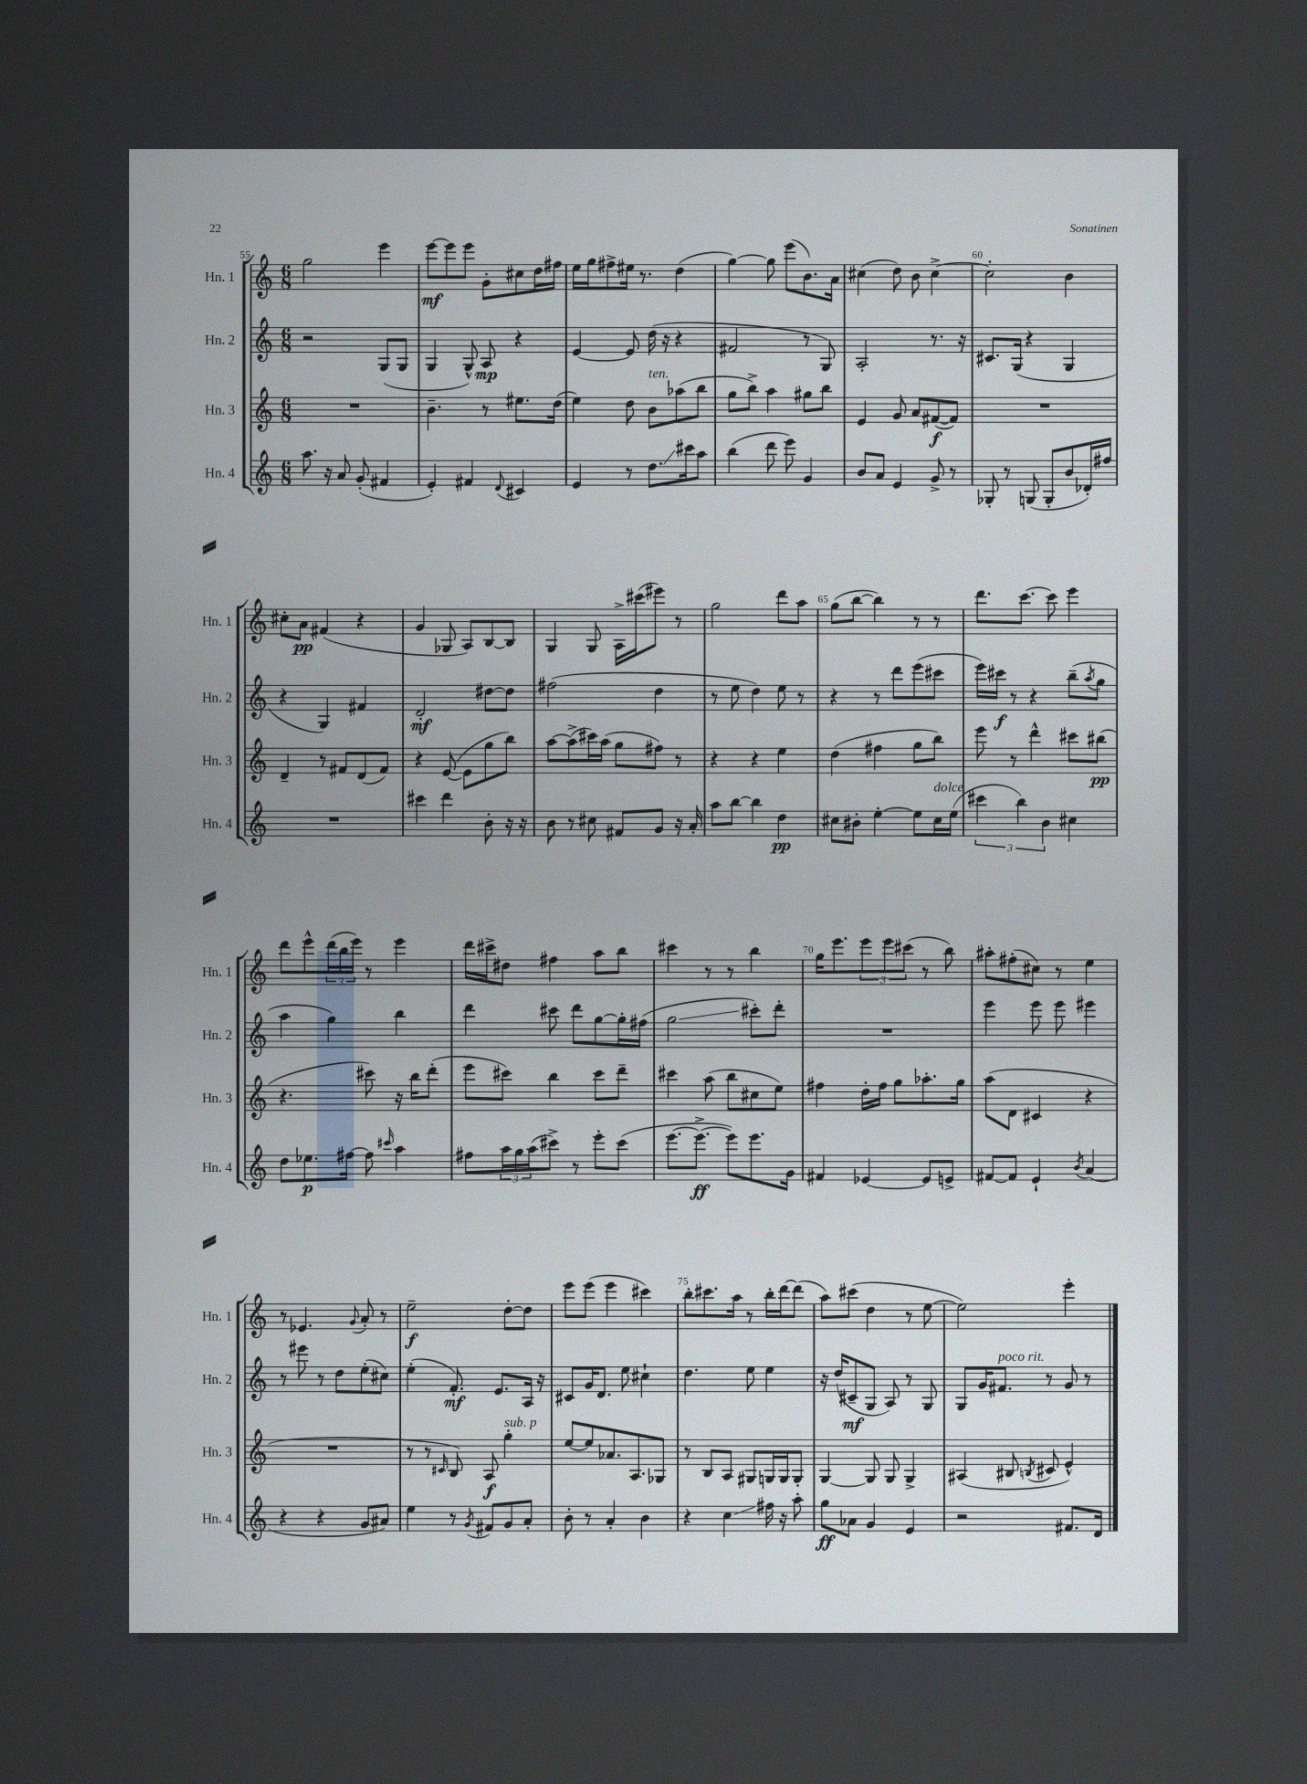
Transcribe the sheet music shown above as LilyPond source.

<<
\new StaffGroup <<
\new Staff = "s0" \with { instrumentName = "Hn. 1" shortInstrumentName = "Hn. 1" } {
    \clef treble \key c \major \numericTimeSignature \time 6/8
    g''2 e'''4 |
    e'''8~\mf e'''8 e'''8 g'8-. cis''8 d''16 fis''16 |
    e''16 g''16 fis''8-> eis''16 r8. d''4( |
    g''4~) g''8 e'''8( b'8.) a'16 |
    cis''4( d''8) b'8 cis''4~-> |
    cis''2-. b'4 |
    cis''8-. a'8\pp fis'4( r4 |
    g'4 ges8 a8) b8~ b8 |
    g4 g8 a16-> cis'''16( eis'''8) r8 |
    g''2 d'''8 a''8 |
    g''8( b''8~ b''4) r8 r8 |
    d'''8. c'''8.~ c'''8 e'''4 |
    d'''8 e'''8-^ \tuplet 3/2 { d'''16( b''16 e'''16) } r8 e'''4 |
    d'''16 cis'''16-> dis''8 fis''4 a''8 b''8 |
    cis'''4 r8 r8 b''4 |
    g''16 e'''8. \tuplet 3/2 { e'''8 e'''8 cis'''8( } r8 b''8) |
    ais''8-. fis''8-.( cis''8) r8 e''4 |
    r8 ees'4. \appoggiatura { g'8 } a'8-. r8 |
    e''2--\f d''8~-. d''8 |
    e'''8 e'''8( e'''4 cis'''4) |
    b''8-. cis'''8. a''16 r8 b''16-. d'''16~ d'''8( |
    a''8) cis'''8( d''4 r8 e''8~ |
    e''2) e'''4-. \bar "|." |
}
\new Staff = "s1" \with { instrumentName = "Hn. 2" shortInstrumentName = "Hn. 2" } {
    \clef treble \key c \major \numericTimeSignature \time 6/8
    r2 g8( g8 |
    g4 g8-^) a8\mp r4 |
    e'4~ e'8 d''16( r16 r4 |
    fis'2 r8 g8) |
    a2-. r8. r16 |
    cis'8. g16( r4 g4 |
    r4 g4) fis'4 |
    d'2-.\mf dis''8~ dis''8 |
    fis''2( d''4 |
    r8 e''8 d''4) e''8 r8 |
    r4 r8 d'''8 e'''8( cis'''8 |
    e'''16) cis'''16\f r8 r4 b''8--( \acciaccatura { a''8 } g''8 |
    a''4 g''4) b''4 |
    d'''4 cis'''8 d'''8 g''8~ g''16-. fis''16( |
    g''2\glissando cis'''8-.) d'''8-. |
    R2. |
    e'''4 e'''8 e'''8 eis'''4 |
    r8 eis'''8 r8 d''8 e''8-.( cis''8) |
    e''4-.( f'8.-.\mf) e'8. a16 r16 |
    cis'8 g'16 d'8. e''8 cis''4-! |
    d''4. e''8 e''4 |
    r16 d''16( cis'8--\mf g8 a8) r8 g8 |
    g8 g'16 fis'8.^\markup { \italic "poco rit." } r8 g'8 r8 \bar "|." |
}
\new Staff = "s2" \with { instrumentName = "Hn. 3" shortInstrumentName = "Hn. 3" } {
    \clef treble \key c \major \numericTimeSignature \time 6/8
    R2. |
    b'4.-- r8 eis''8. d''16( |
    e''4) d''8 b'8^\markup { \italic "ten." } aes''8( b''8 |
    g''8 b''8->) a''4 gis''8 b''8 |
    e'4 g'8 a'8 fis'8~\f( fis'8) |
    R2. |
    d'4-- r8 fis'8 d'8( fis'8) |
    r4 e'8~( e'8 g''8 b''8) |
    a''8~ a''8->( cis'''16) a''16( g''8 fis''8) r8 |
    r4 r4 e''4 |
    d''4( fis''4 g''8 b''8) |
    e'''8 r8 d'''4-^ cis'''8 bis''8\pp( |
    r4. cis'''8) r16 b''16 d'''8-.( |
    e'''8 cis'''8) b''4 cis'''8 d'''8-- |
    cis'''4 a''8( b''8 cis''8 e''8) |
    fis''4 d''16-. fis''16 g''8 aes''8.-. g''16 |
    a''8( d'8 cis'4 r4 |
    R2. |
    r8 r8 \grace { cis'16 } b8) a8\f g''4-.^\markup { \italic "sub. p" } |
    e''8~ e''8 aes'8. a8. ges8 |
    r8 b8 a8 gis8 g16 g16 g8-. |
    g4~ g8 g8 g4-> |
    ais4( bis8 \acciaccatura { b8 } cis'8 e'4-^) \bar "|." |
}
\new Staff = "s3" \with { instrumentName = "Hn. 4" shortInstrumentName = "Hn. 4" } {
    \clef treble \key c \major \numericTimeSignature \time 6/8
    a''8. r16 a'8 g'8-.( fis'4 |
    e'4-.) fis'4 \appoggiatura { d'8 } cis'4 |
    e'4 r8 d''8.\glissando cis'''16 a''8 |
    b''4( d'''8 e'''8) g'4 |
    b'8 a'8 e'4 g'8-> r8 |
    ges8-. r8 g8( g8-. b'8 des'16-.) fis''16 |
    R2. |
    cis'''4 d'''4 b'8-. r16 r16 |
    b'8 r8 cis''8 fis'8 g'8 r16 a'16-. |
    a''8 b''8~ b''4 d''4\pp |
    cis''8 bis'8-. e''4~-. e''8 cis''16^\markup { \italic "dolce" } e''16( |
    \tuplet 3/2 { cis'''4 b''4) b'4 } cis''4 |
    d''8 ees''8.\p fis''16~ fis''8 \grace { cis'''16 } a''4 |
    fis''8 \tuplet 3/2 { a''16 g''16 a''16( } cis'''8->) r8 e'''8-. cis'''8( |
    e'''8.~ e'''8.~->\ff e'''8) e'''8. g'16 |
    fis'4 ees'4~ ees'8 e'8-> |
    fis'8~ fis'8 e'4-! \acciaccatura { b'8 } a'4( |
    r4 r4 g'8 ais'8) |
    e''4 r8 \acciaccatura { g'8 } fis'8 g'8 a'8-. |
    b'8-. r8 a'4-. b'4 |
    r4 c''4\glissando fis''16 r16 a''8-. |
    g''8\ff aes'8 g'4 e'4 |
    r2 fis'8. d'16 \bar "|." |
}
>>
>>
\layout { \context { \Score currentBarNumber = #55 \override BarNumber.break-visibility = ##(#f #t #t) barNumberVisibility = #(every-nth-bar-number-visible 5) } }
